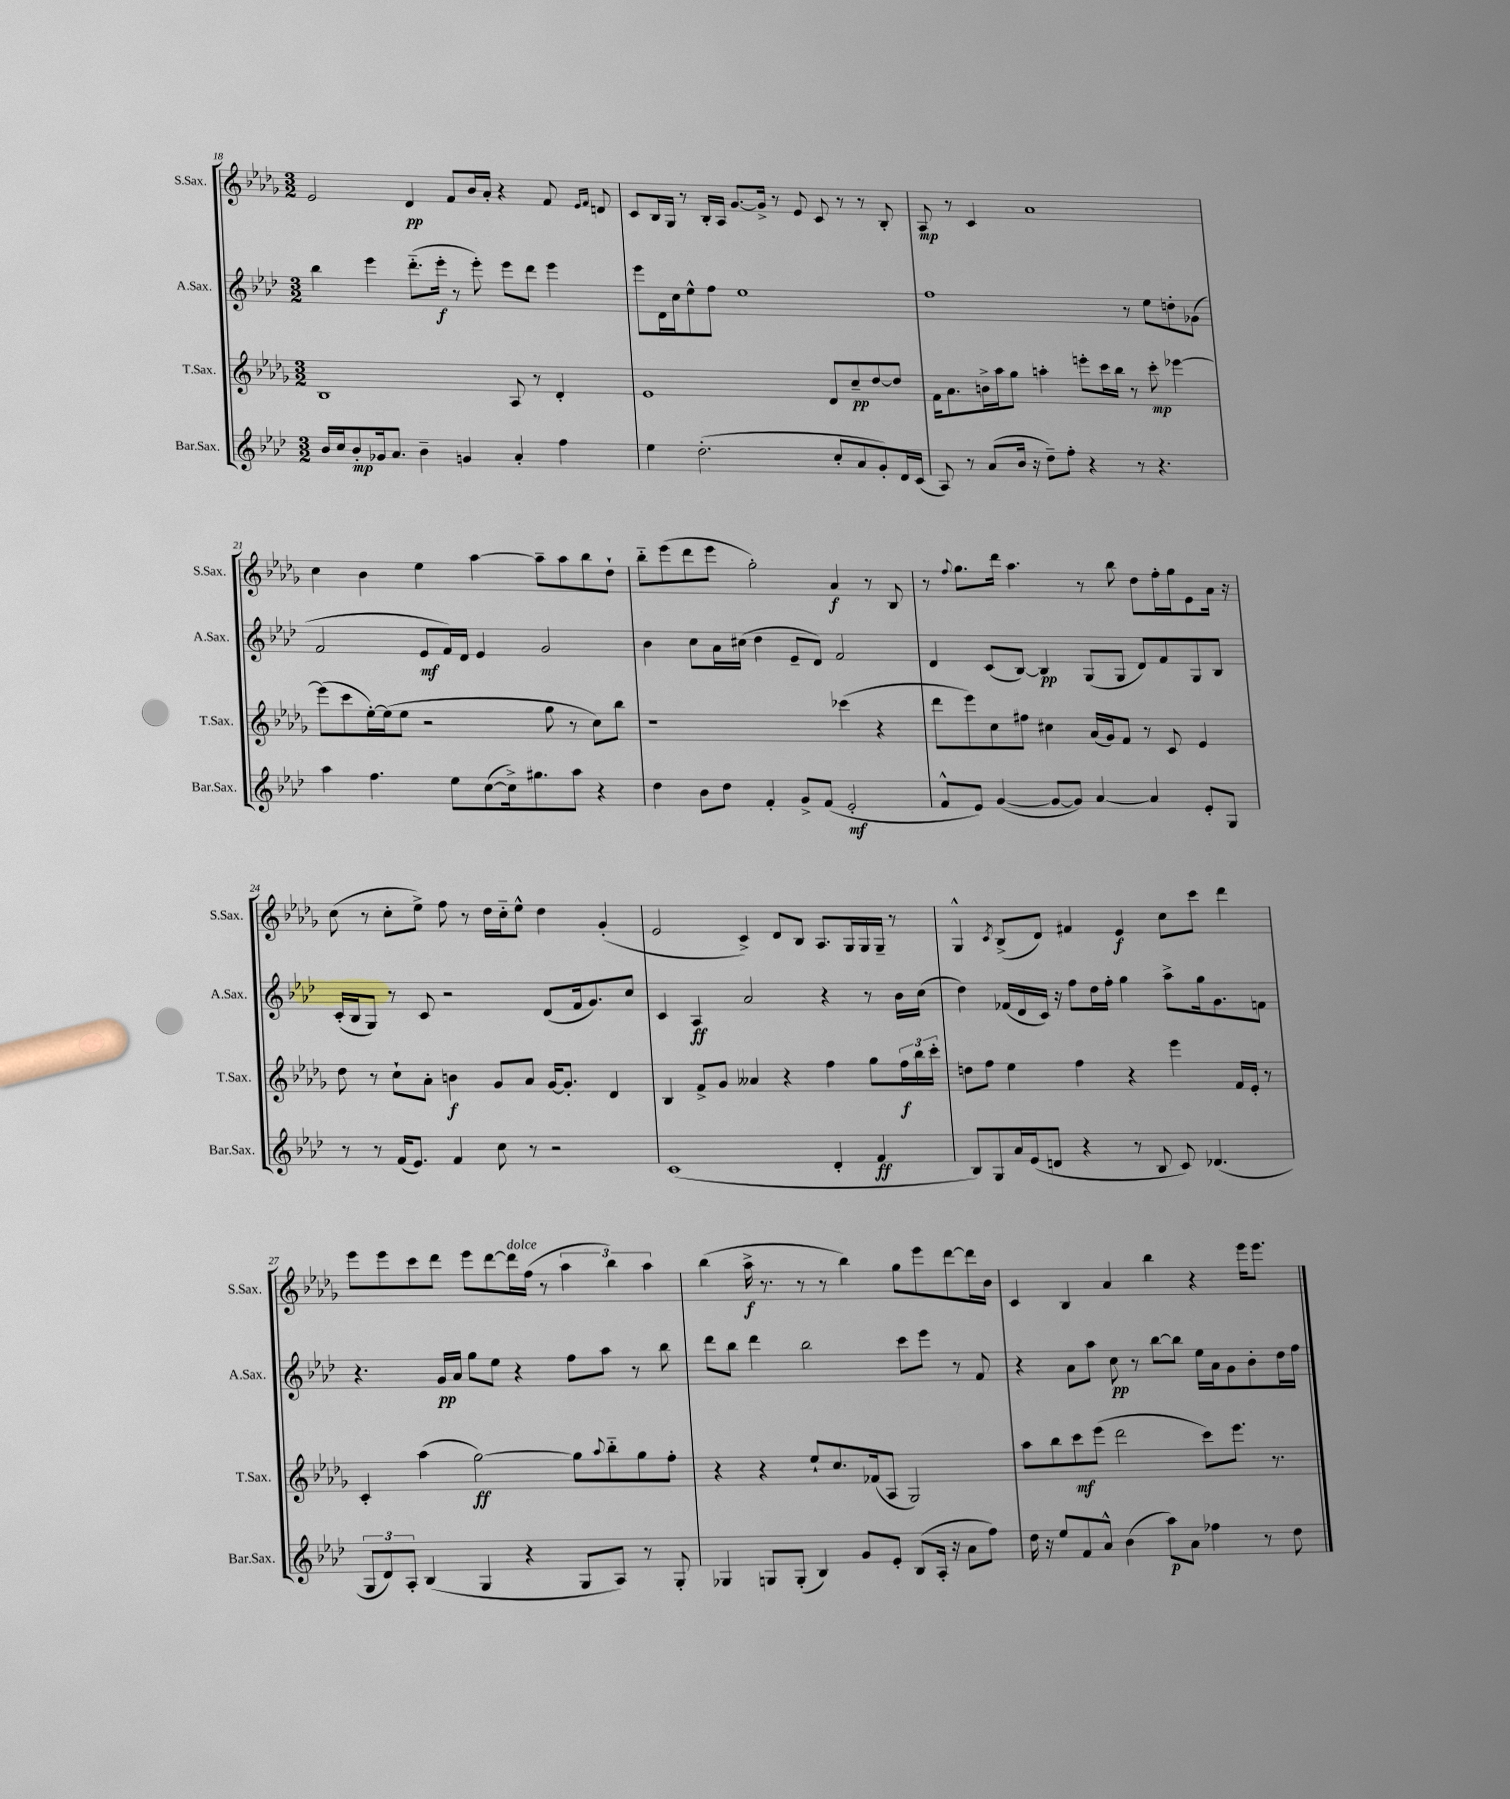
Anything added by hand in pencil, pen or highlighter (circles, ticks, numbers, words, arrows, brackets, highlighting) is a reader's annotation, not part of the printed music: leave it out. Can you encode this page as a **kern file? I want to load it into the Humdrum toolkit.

**kern	**kern	**kern	**kern
*staff4	*staff3	*staff2	*staff1
*clefG2	*clefG2	*clefG2	*clefG2
*k[b-e-a-d-]	*k[b-e-a-d-g-]	*k[b-e-a-d-]	*k[b-e-a-d-g-]
*M3/2	*M3/2	*M3/2	*M3/2
16b-	1B-	4bb-	2e-
16cc	.	.	.
8b-'	.	.	.
16g-	.	4eee-	.
8.a-	.	.	.
4b-~	.	(8.ddd-'~	4d-
.	.	16eee-'	.
4g	.	8r	8f
.	.	8eee-')	16b-
.	.	.	16a-'
4a-'	8A-	8eee-	4r
.	8r	8ddd-	.
4ff	4d-'	4eee-	8f
.	.	.	16qqe-
.	.	.	16qqf
.	.	.	8d
=	=	=	=
4ee-	1e-	8eee-	8c
.	.	16d-	16B-
.	.	16cc	16G-
(2.dd-'	.	8ee-^^	8r
.	.	8ff	16B-'
.	.	.	16A-
.	.	1ee-	[8.g-
.	.	.	16g-^]
.	.	.	8r
.	.	.	8e-
8cc'	8d-	.	8c
8a-	8cc~	.	8r
8g')	[8dd-	.	8r
16d-	8dd-]	.	8B-'
(16c	.	.	.
=	=	=	=
8A-)	16f	1ff	8A-
.	8.a-	.	.
8r	.	.	8r
(8a-	16b^	.	4c
.	16aa-	.	.
16b-	8gg-	.	.
16r	.	.	.
8dd-~)	4aa'	.	1a-
8ff'	.	.	.
4r	8eee'	.	.
.	16ccc	.	.
.	16bb-	.	.
8r	8r	8r	.
4.r	8ccc'	8ee-	.
.	[4eee-	8dd'	.
.	.	(8g-	.
=	=	=	=
4aa-	(8eee-]	2f	4cc
.	8ccc	.	.
4.ff	[16ee-')	.	4b-
.	(16ee-]	.	.
.	8ee-	.	.
.	2r	8e-	4ee-
8ee-	.	16f)	.
.	.	16d-	.
([8cc	.	4e-	[4aa-
16cc^])	.	.	.
8.gg#	.	.	.
.	8gg-	2g	8aa-~]
8aa-	8r	.	8aa-
4r	8cc)	.	8bb-
.	8bb-	.	8dd-`
=	=	=	=
4dd-	1r	4b-	8bb-'~
.	.	.	(8eee-
8b-	.	8cc	8ddd-
8dd-	.	16a-	8eee-
.	.	(16cc#	.
4f'	.	4dd-	2gg-')
8g^	.	8e-~	.
(8f	.	8d-)	.
2e-'	(4ccc-	2f	4a-
.	4r	.	8r
.	.	.	8B-
=	=	=	=
8f^^	8ddd-	4d-	8r
.	.	.	8qqff
8e-)	8eee-)	.	8.gg-
([4g	8cc	(8c	.
.	.	.	16ddd-
.	8ff#	[8B-)	4.aa-
8g_	4cc#	4B-]	.
8g])	.	.	.
[4a-	(16a-	(8G	8r
.	16g-)	.	.
.	8f	8G	8bb-
4a-]	8r	8d-)	8dd-
.	8c	8f	16ff'
.	.	.	16gg-
8e-'	4e-	8G	8e-
8G	.	8B-	16a-
.	.	.	16r
=	=	=	=
8r	8dd-	(16c'	(8cc
.	.	16B-	.
8r	8r	8G)	8r
(16f	8cc`	8r	8cc'
8.e-)	.	.	.
.	8a-'	8c	8ee-^)
4f	4b	2r	8ff
.	.	.	8r
8cc	8g-	.	16dd-
.	.	.	16cc'~
8r	8a-	.	8ee-^^
2r	[16g-	(8d-	4dd-
.	8.g-']	.	.
.	.	16f	.
.	.	8.g)	.
.	4d-	.	(4g-'
.	.	8cc	.
=	=	=	=
(1c	4B-	4c	2e-
.	8f^	4A-	.
.	8g-	.	.
.	4a--	2a-	4c^)
.	4r	.	8d-
.	.	.	8B-
4d-'	4ff	4r	8.A-
.	.	.	16G-
4f	8gg-	8r	16G-
.	.	.	16G-~
.	24ff	16b-	8r
.	24bb-	.	.
.	.	(16cc	.
.	24ccc'	.	.
=	=	=	=
8B-)	8dd	4dd-)	4G-^^
8G	8ff	.	.
.	.	.	8qc
16a-	4ee-	(16f-	(8B-^
(16e-	.	16d-	.
8d	.	16c)	8d-)
.	.	16r	.
4r	4ff	8ff	4f#
.	.	16dd-	.
.	.	16ff'	.
8r	4r	4gg	4e-
8B-	.	.	.
8c)	4eee-	8aa-^	8cc
(4.d-	.	16gg	8ccc
.	.	8.g	.
.	16f	.	4ddd-
.	16e-'	.	.
.	8r	8f	.
=	=	=	=
12G	4c'	4.r	8eee-
12d-)	.	.	.
.	.	.	8eee-
12A-'	.	.	.
(4B-	(4aa-	.	8ccc
.	.	16g	8ddd-
.	.	16a-	.
4G	[2gg-)	8gg	8eee-
.	.	8ee-	[8ddd-
4r	.	4r	16ddd-]
.	.	.	(16ff
.	.	.	8r
8G	8gg-]	8ff	6aa-
.	8qqaa-	.	.
8A-)	8bb-'~	8aa-	.
.	.	.	6bb-)
8r	8gg-	8r	.
.	.	.	6aa-
8G'	8ff'	8bb-	.
=	=	=	=
4G-	4r	8ddd-	(4bb-
.	.	8bb-	.
8G	4r	4ddd-	16aa-^
.	.	.	8.r
(8G'	.	.	.
4B-)	8ee-`	2bb-	8r
.	8.cc	.	8r
8g	.	.	4bb-)
.	(16f-	.	.
8e-'	8A-	.	.
(8B-	2G-)	8ccc	8gg-
16A-'	.	8eee-	8eee-
16r	.	.	.
8a-	.	8r	[8ddd-
8ff)	.	8f	16ddd-]
.	.	.	16b-
=	=	=	=
16dd-	8aa-	4r	4c
16r	.	.	.
8ee-	8bb-	.	.
8f	8ccc	8a-	4B-
8a-^^	(8eee-	8aa-	.
(4b-	2ddd-	8cc	4a-
.	.	8r	.
8aa-)	.	[8bb-	4bb-
8a-	.	8bb-]	.
4ff-	8ccc)	16ee-	4r
.	.	16a-	.
.	8.eee-	8g	.
8r	.	8b-'	16eee-
.	8.r	.	8.eee-
8dd-	.	16dd-	.
.	.	16ff	.
==	==	==	==
*-	*-	*-	*-
